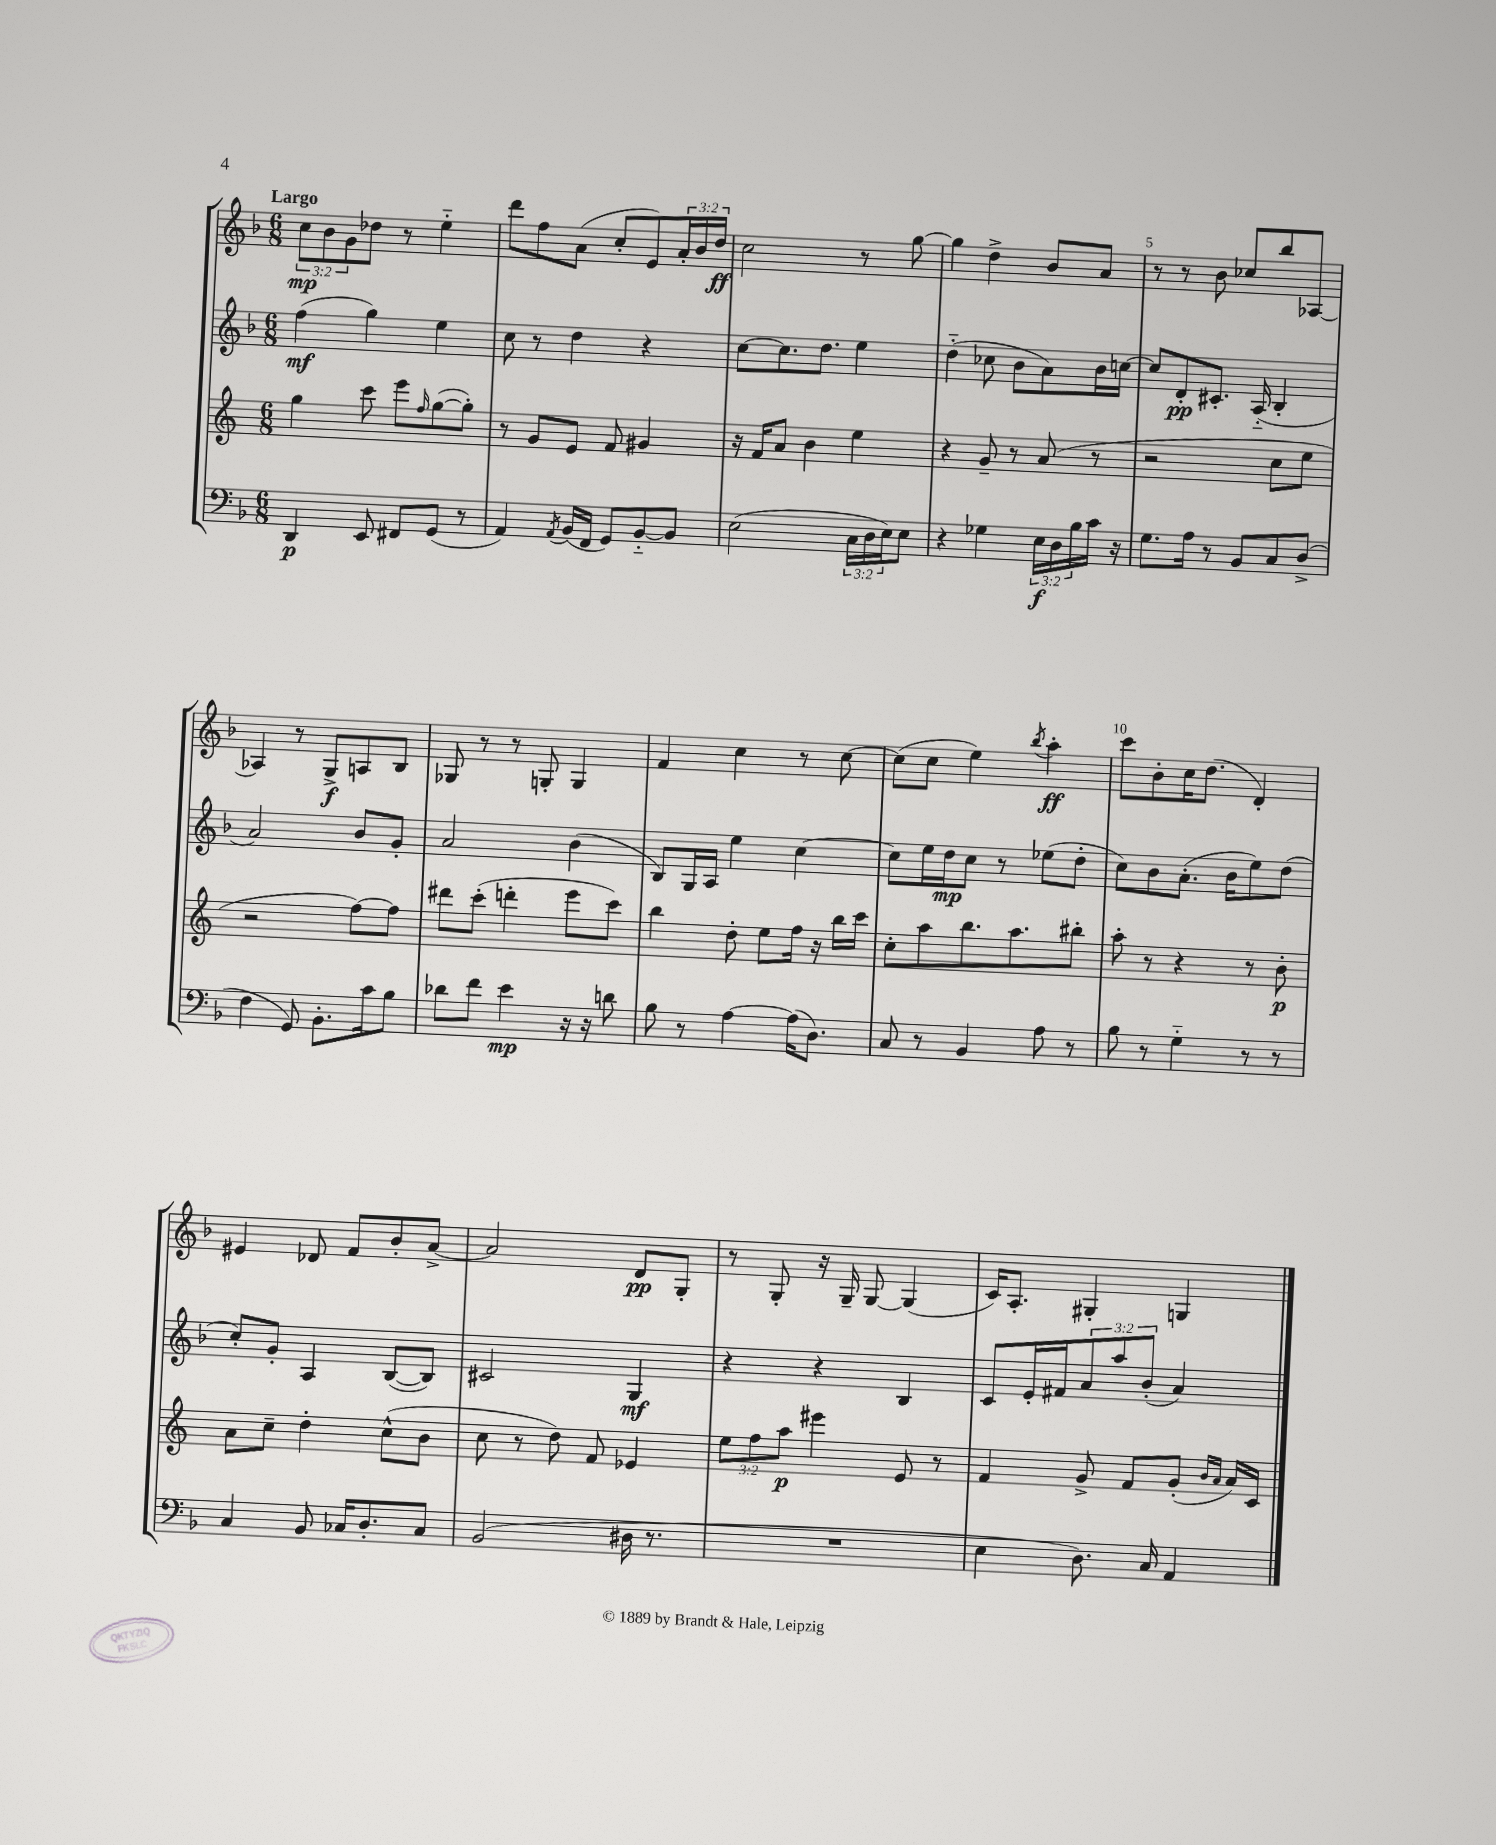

**kern	**kern	**kern	**kern
*staff4	*staff3	*staff2	*staff1
*clefF4	*clefG2	*clefG2	*clefG2
*k[b-]	*k[]	*k[b-]	*k[b-]
*M6/8	*M6/8	*M6/8	*M6/8
4DD	4gg	(4ff	12cc
.	.	.	12b-
.	.	.	12g
8EE	8ccc	4gg)	8dd-
8FF#	8eee	.	8r
.	16qqff	.	.
(8GG	([8gg	4ee	4ee'~
8r	8gg'])	.	.
=	=	=	=
4AA)	8r	8cc	8ddd
.	8g	8r	8ff
8qAA	.	.	.
(16BB-	8e	4dd	(8a
16FF	.	.	.
8GG)	8f	.	8cc'
[8BB-'~	4g#	4r	8e)
8BB-]	.	.	24a'
.	.	.	24b-
.	.	.	24dd
=	=	=	=
(2E	16r	[8cc	2cc
.	16f	.	.
.	8a	8.cc]	.
.	4b	.	.
.	.	8.dd	.
24C	4ee	4ee	8r
24D	.	.	.
24E)	.	.	.
8E	.	.	[8gg
=	=	=	=
4r	4r	(4dd'~	4gg]
4G-	8g~	8cc-	4dd^
.	8r	8b-	.
24E	(8a	8a)	8b-
24D	.	.	.
24B-	.	.	.
16c	8r	16b-	8a
16r	.	[16cc	.
=	=	=	=
8.G	2r	8cc]	8r
.	.	8d'	8r
16A	.	.	.
8r	.	8.c#'	8b-
8BB-	.	.	8cc-
.	.	(16A'~	.
8C	8cc	4B-'	8bb-
(8D^	8ee	.	[8A-
=	=	=	=
4F	2r	2a)	4A-]
8GG)	.	.	8r
8.BB-'	.	.	8G^
.	[8ff)	8b-	8A
16c	.	.	.
8B-	8ff]	8g'	8B-
=	=	=	=
8d-	8ddd#	2a	8G-
8f	(8ccc'	.	8r
4e	4ddd'	.	8r
.	.	.	8G'
16r	8eee	(4b-	4G
16r	.	.	.
8d	8ccc)	.	.
=	=	=	=
8B-	4bb	8B-)	4f
8r	.	16G	.
.	.	16A	.
[4A	8dd'	4ee	4cc
.	8ee	.	.
(16A]	16ff	[4cc	8r
8.D)	16r	.	.
.	16bb	.	[8cc
.	16ccc	.	.
=	=	=	=
8C	8cc'	8cc]	(8cc]
8r	8aa	16ee	8cc
.	.	16dd	.
4BB-	8.bb	8cc	4ee)
.	.	8r	.
.	8.aa	.	.
.	.	.	8qbb-
8A	.	(8ee-	4aa'
8r	8bb#'	8dd'	.
=	=	=	=
8B-	8aa'	8cc)	8ccc
8r	8r	8b-	8b-'
4G'~	4r	(8.a'	16cc
.	.	.	(8.dd
.	.	16b-	.
8r	8r	8ee)	4d')
8r	8b'	(8dd	.
=	=	=	=
4C	8a	8cc')	4e#
.	8cc~	8g'	.
8BB-	4dd'	4A	8d-
16C-	.	.	8f
8.D'	.	.	.
.	(8cc^^	([8B-	8b-'
8C-	8b	8B-])	[8a^
=	=	=	=
(2BB-	8cc	2c#	2a]
.	8r	.	.
.	8dd)	.	.
.	8f	.	.
16D#	4e-	4G	8d
8.r	.	.	.
.	.	.	8G'
=	=	=	=
2.r	12ee	4r	8r
.	12ff	.	.
.	.	.	8G'
.	12aa	.	.
.	4eee#	4r	16r
.	.	.	16G~
.	.	.	[8G
.	8e	4B-	(4G]
.	8r	.	.
=	=	=	=
4E	4f	8c	16c)
.	.	.	8.A'
.	.	16e'	.
.	.	16f#	.
8.D)	8g^	12a	4G#'
.	.	12aa	.
.	8f	.	.
.	.	(12b-'	.
16C	.	.	.
4AA	(8g'	4a)	4G
.	16qqb	.	.
.	16qqa	.	.
.	16a)	.	.
.	16c	.	.
==	==	==	==
*-	*-	*-	*-
